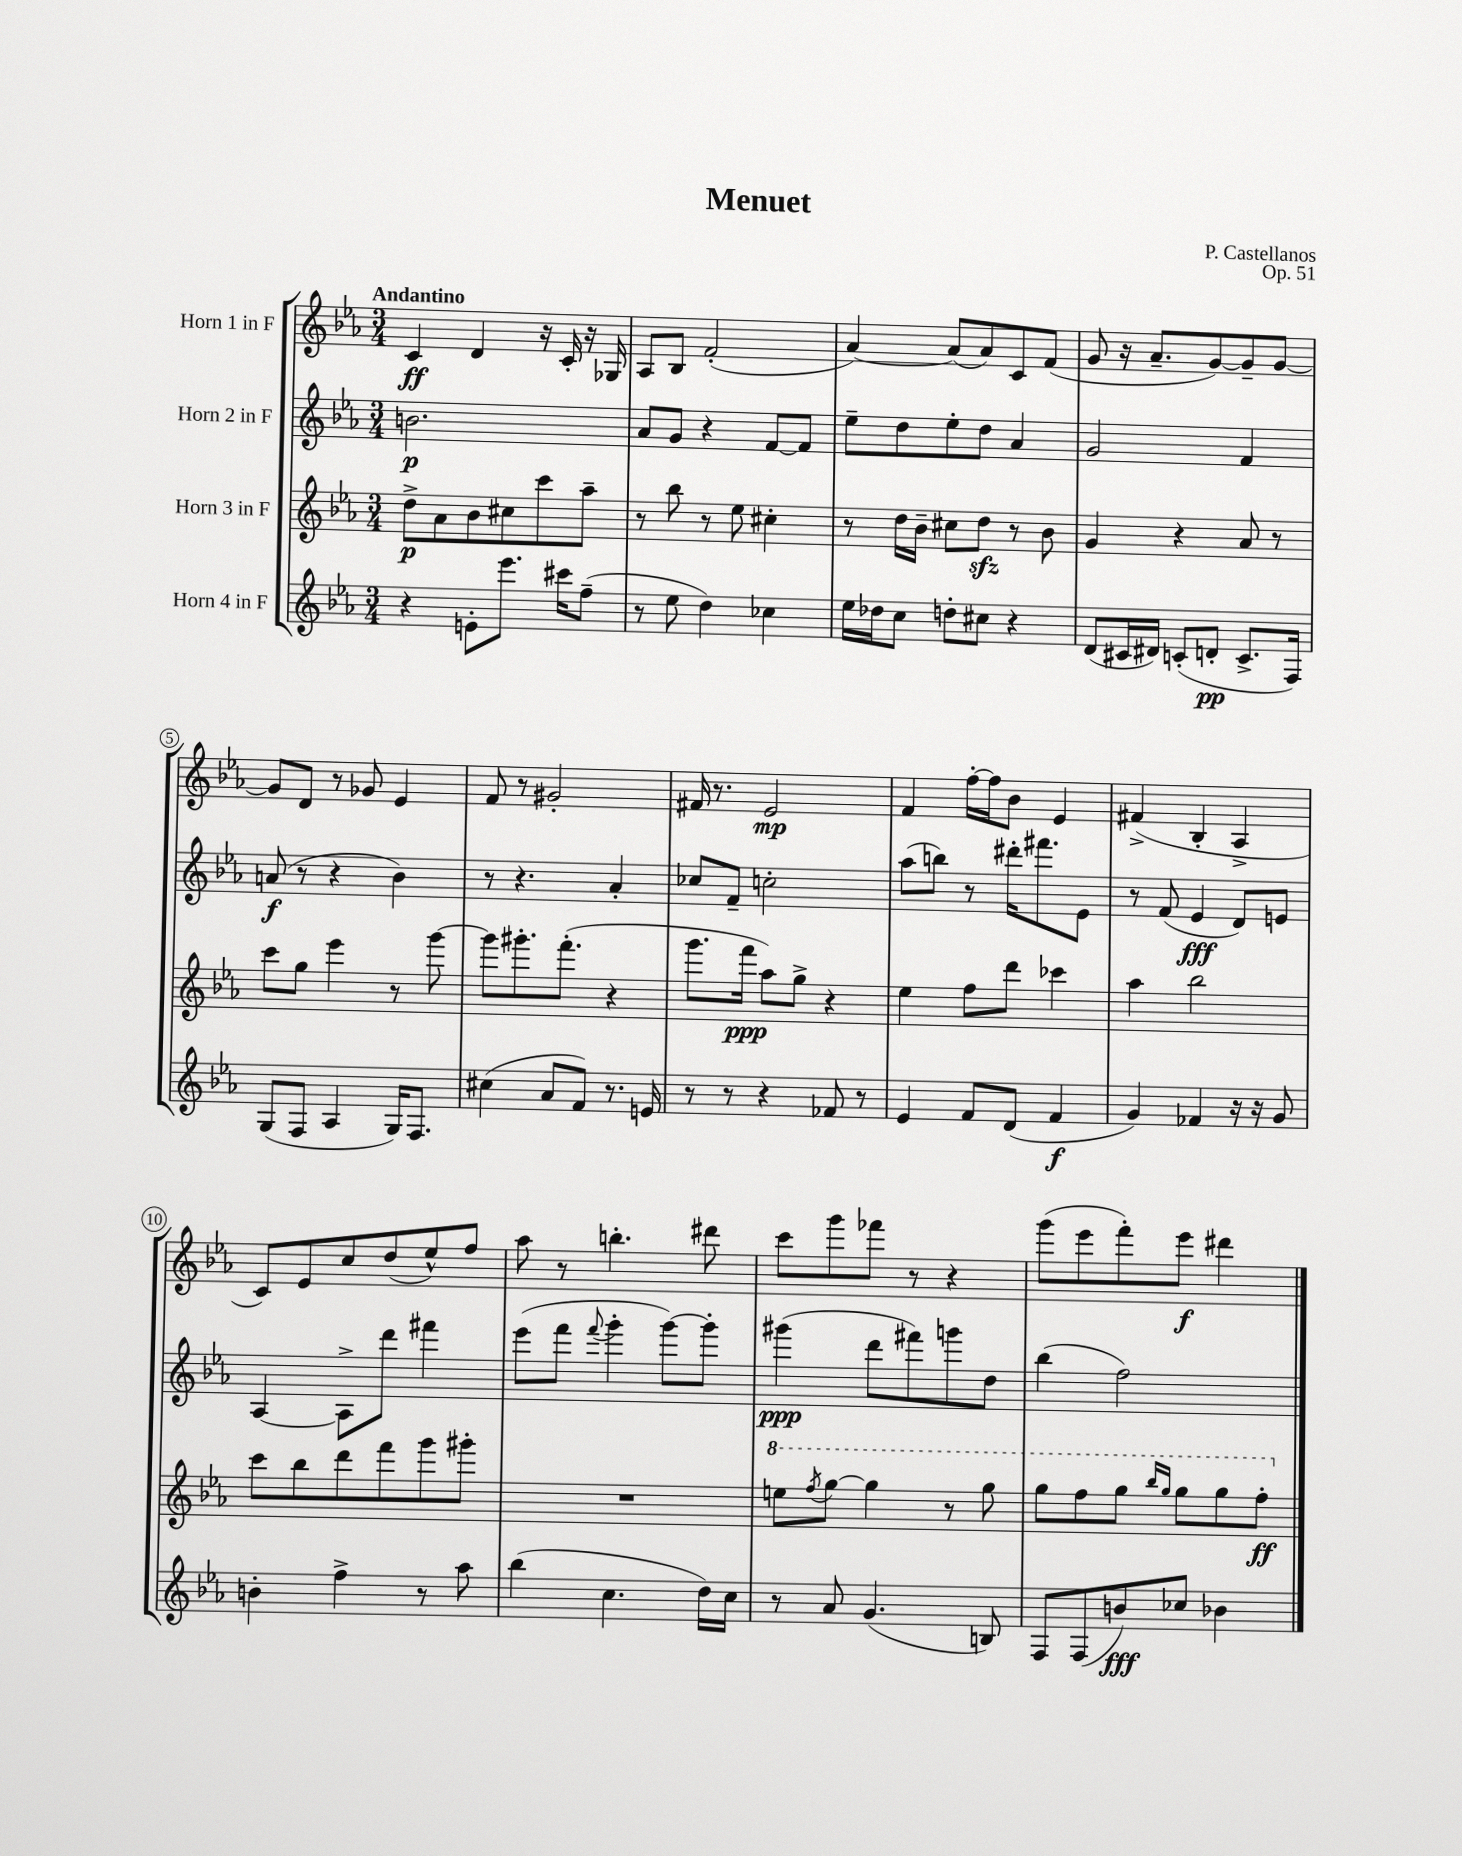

**kern	**dynam	**kern	**dynam	**kern	**dynam	**kern	**dynam
*part4	*part4	*part3	*part3	*part2	*part2	*part1	*part1
*staff4	*staff4	*staff3	*staff3	*staff2	*staff2	*staff1	*staff1
*I"Horn 4 in F	*	*I"Horn 3 in F	*	*I"Horn 2 in F	*	*I"Horn 1 in F	*
*clefG2	*	*clefG2	*	*clefG2	*	*clefG2	*
*k[b-e-a-]	*	*k[b-e-a-]	*	*k[b-e-a-]	*	*k[b-e-a-]	*
*M3/4	*	*M3/4	*	*M3/4	*	*M3/4	*
=1	=1	=1	=1	=1	=1	=1	=1
!	!	!	!	!	!	!LO:TX:a:B:t=Andantino	!
4r	.	8dd^\L	p	2.bn\	p	4c/	ff
.	.	8a-\	.	.	.	.	.
8en'\L	.	8b-\	.	.	.	4d/	.
8.eee-\J	.	8cc#X\	.	.	.	.	.
.	.	8ccc\	.	.	.	16r	.
16ccc#X\KL	.	.	.	.	.	16c'/	.
(8ff~\J	.	8aa-~\J	.	.	.	16r	.
.	.	.	.	.	.	16G-X/	.
=2	=2	=2	=2	=2	=2	=2	=2
8r	.	8r	.	8a-/L	.	8A-/L	.
8ee-\	.	8bb-\	.	8g/J	.	8B-/J	.
4dd\)	.	8r	.	4r	.	(2f'/	.
.	.	8ee-\	.	.	.	.	.
4cc-X\	.	4cc#X'\	.	[8f/L	.	.	.
.	.	.	.	8f/J]	.	.	.
=3	=3	=3	=3	=3	=3	=3	=3
16ee-\LL	.	8r	.	8ee-~\L	.	[4a-/)	.
16dd-X\J	.	.	.	.	.	.	.
8cc\J	.	16dd\LL	.	8dd\	.	.	.
.	.	16b-~\JJ	.	.	.	.	.
8ddn'\L	.	8cc#X\L	.	8ee-'\	.	(8a-/L]	.
8cc#X\J	.	8ddzz\J	.	8dd\J	.	8a-/)	.
4r	.	8r	.	4a-/	.	8c/	.
.	.	8b-\	.	.	.	(8f/J	.
=4	=4	=4	=4	=4	=4	=4	=4
(8d/L	.	4g/	.	2g/	.	8g/	.
16c#X/L	.	.	.	.	.	16r	.
16d#X/JJ)	.	.	.	.	.	8.a-~/L	.
(8cn'/L	.	4r	.	.	.	.	.
8dn'/J	pp	.	.	.	.	[8g/)	.
8.c^/L	.	8a-/	.	4f/	.	8g~/]	.
.	.	8r	.	.	.	[8g/J	.
16F/Jk)	.	.	.	.	.	.	.
!!LO:LB:g=z
=5	=5	=5	=5	=5	=5	=5	=5
(8G/L	.	8ccc\L	.	(8an/	f	8g/L]	.
8F/J	.	8gg\J	.	8r	.	8d/J	.
4A-/	.	4eee-\	.	4r	.	8r	.
.	.	.	.	.	.	8g-X/	.
16G/KL)	.	8r	.	4b-\)	.	4e-/	.
8.F/J	.	.	.	.	.	.	.
.	.	[8ggg\	.	.	.	.	.
=6	=6	=6	=6	=6	=6	=6	=6
(4cc#X\	.	8ggg\L]	.	8r	.	8f/	.
.	.	8.ggg#X'\	.	4.r	.	8r	.
8a-/L	.	.	.	.	.	2g#X'/	.
.	.	(8.fff'\J	.	.	.	.	.
8f/J)	.	.	.	.	.	.	.
8.r	.	4r	.	4a-'/	.	.	.
16en/	.	.	.	.	.	.	.
=7	=7	=7	=7	=7	=7	=7	=7
8r	.	8.ggg\L	.	8cc-X/L	.	16f#X/	.
.	.	.	.	.	.	8.r	.
8r	.	.	.	8f~/J	.	.	.
.	.	16fff\Jk	ppp	.	.	.	.
4r	.	8aa-\L)	.	2ccn'\	.	2e-/	mp
.	.	8gg^\J	.	.	.	.	.
8f-X/	.	4r	.	.	.	.	.
8r	.	.	.	.	.	.	.
=8	=8	=8	=8	=8	=8	=8	=8
4e-/	.	4ee-\	.	(8aa-\L	.	4f/	.
.	.	.	.	8bbn\J)	.	.	.
8f/L	.	8ff\L	.	8r	.	[16ff'\LL	.
.	.	.	.	.	.	16ff\J]	.
(8d/J	.	8ddd\J	.	16ddd#X'\KL	.	8b-\J	.
.	.	.	.	8.fff#X\	.	.	.
4f/	f	4ccc-X\	.	.	.	4e-/	.
.	.	.	.	8e-\J	.	.	.
=9	=9	=9	=9	=9	=9	=9	=9
4g/)	.	4aa-\	.	8r	.	(4f#X^/	.
.	.	.	.	(8f/	.	.	.
4f-X/	.	2bb-\	.	4e-/	fff	4B-'/	.
16r	.	.	.	8d/L)	.	4A-^/	.
16r	.	.	.	.	.	.	.
8g/	.	.	.	8en/J	.	.	.
!!LO:LB:g=z
=10	=10	=10	=10	=10	=10	=10	=10
4bn'\	.	8ccc\L	.	[4A-/	.	8c/L)	.
.	.	8bb-\	.	.	.	8e-/	.
4ff^\	.	8ddd\	.	8A-^\L]	.	8cc/	.
.	.	8fff\	.	8ddd\J	.	(8dd/	.
8r	.	8ggg\	.	4fff#X\	.	8ee-^^/)	.
8aa-\	.	8ggg#X'\J	.	.	.	8ff/J	.
=11	=11	=11	=11	=11	=11	=11	=11
(4bb-\	.	2.r	.	(8eee-\L	.	8aa-\	.
.	.	.	.	8fff\J	.	8r	.
.	.	.	.	8qqfff/	.	.	.
4.cc\	.	.	.	4ggg'\	.	4.bbn'\	.
.	.	.	.	[8ggg\L)	.	.	.
16dd\LL)	.	.	.	8ggg'\J]	.	8ddd#X\	.
16cc\JJ	.	.	.	.	.	.	.
=12	=12	=12	=12	=12	=12	=12	=12
*	*	*8va	*	*	*	*	*
8r	.	8eeen\L	.	(4ggg#X\	ppp	8ccc\L	.
.	.	8qfff/	.	.	.	.	.
8a-/	.	[8ggg\J	.	.	.	8ggg\	.
(4.g/	.	4ggg\]	.	8ddd\L	.	8fff-X\J	.
.	.	.	.	8fff#X\)	.	8r	.
.	.	8r	.	8gggn\	.	4r	.
8Bn/)	.	8ggg\	.	8dd\J	.	.	.
=13	=13	=13	=13	=13	=13	=13	=13
8F/L	.	8ggg\L	.	(4bb-\	.	(8ggg\L	.
(8F/	.	8fff\	.	.	.	8eee-\	.
8bn/)	fff	8ggg\J	.	2ff\)	.	8fff'\)	.
.	.	16qqbbb-/LL	.	.	.	.	.
.	.	16qqggg/JJ	.	.	.	.	.
8cc-X/J	.	8ggg\L	.	.	.	8eee-\J	f
4b-X\	.	8ggg\	.	.	.	4ddd#X\	.
.	.	8fff'\J	ff	.	.	.	.
*	*	*X8va	*	*	*	*	*
==	==	==	==	==	==	==	==
*-	*-	*-	*-	*-	*-	*-	*-
